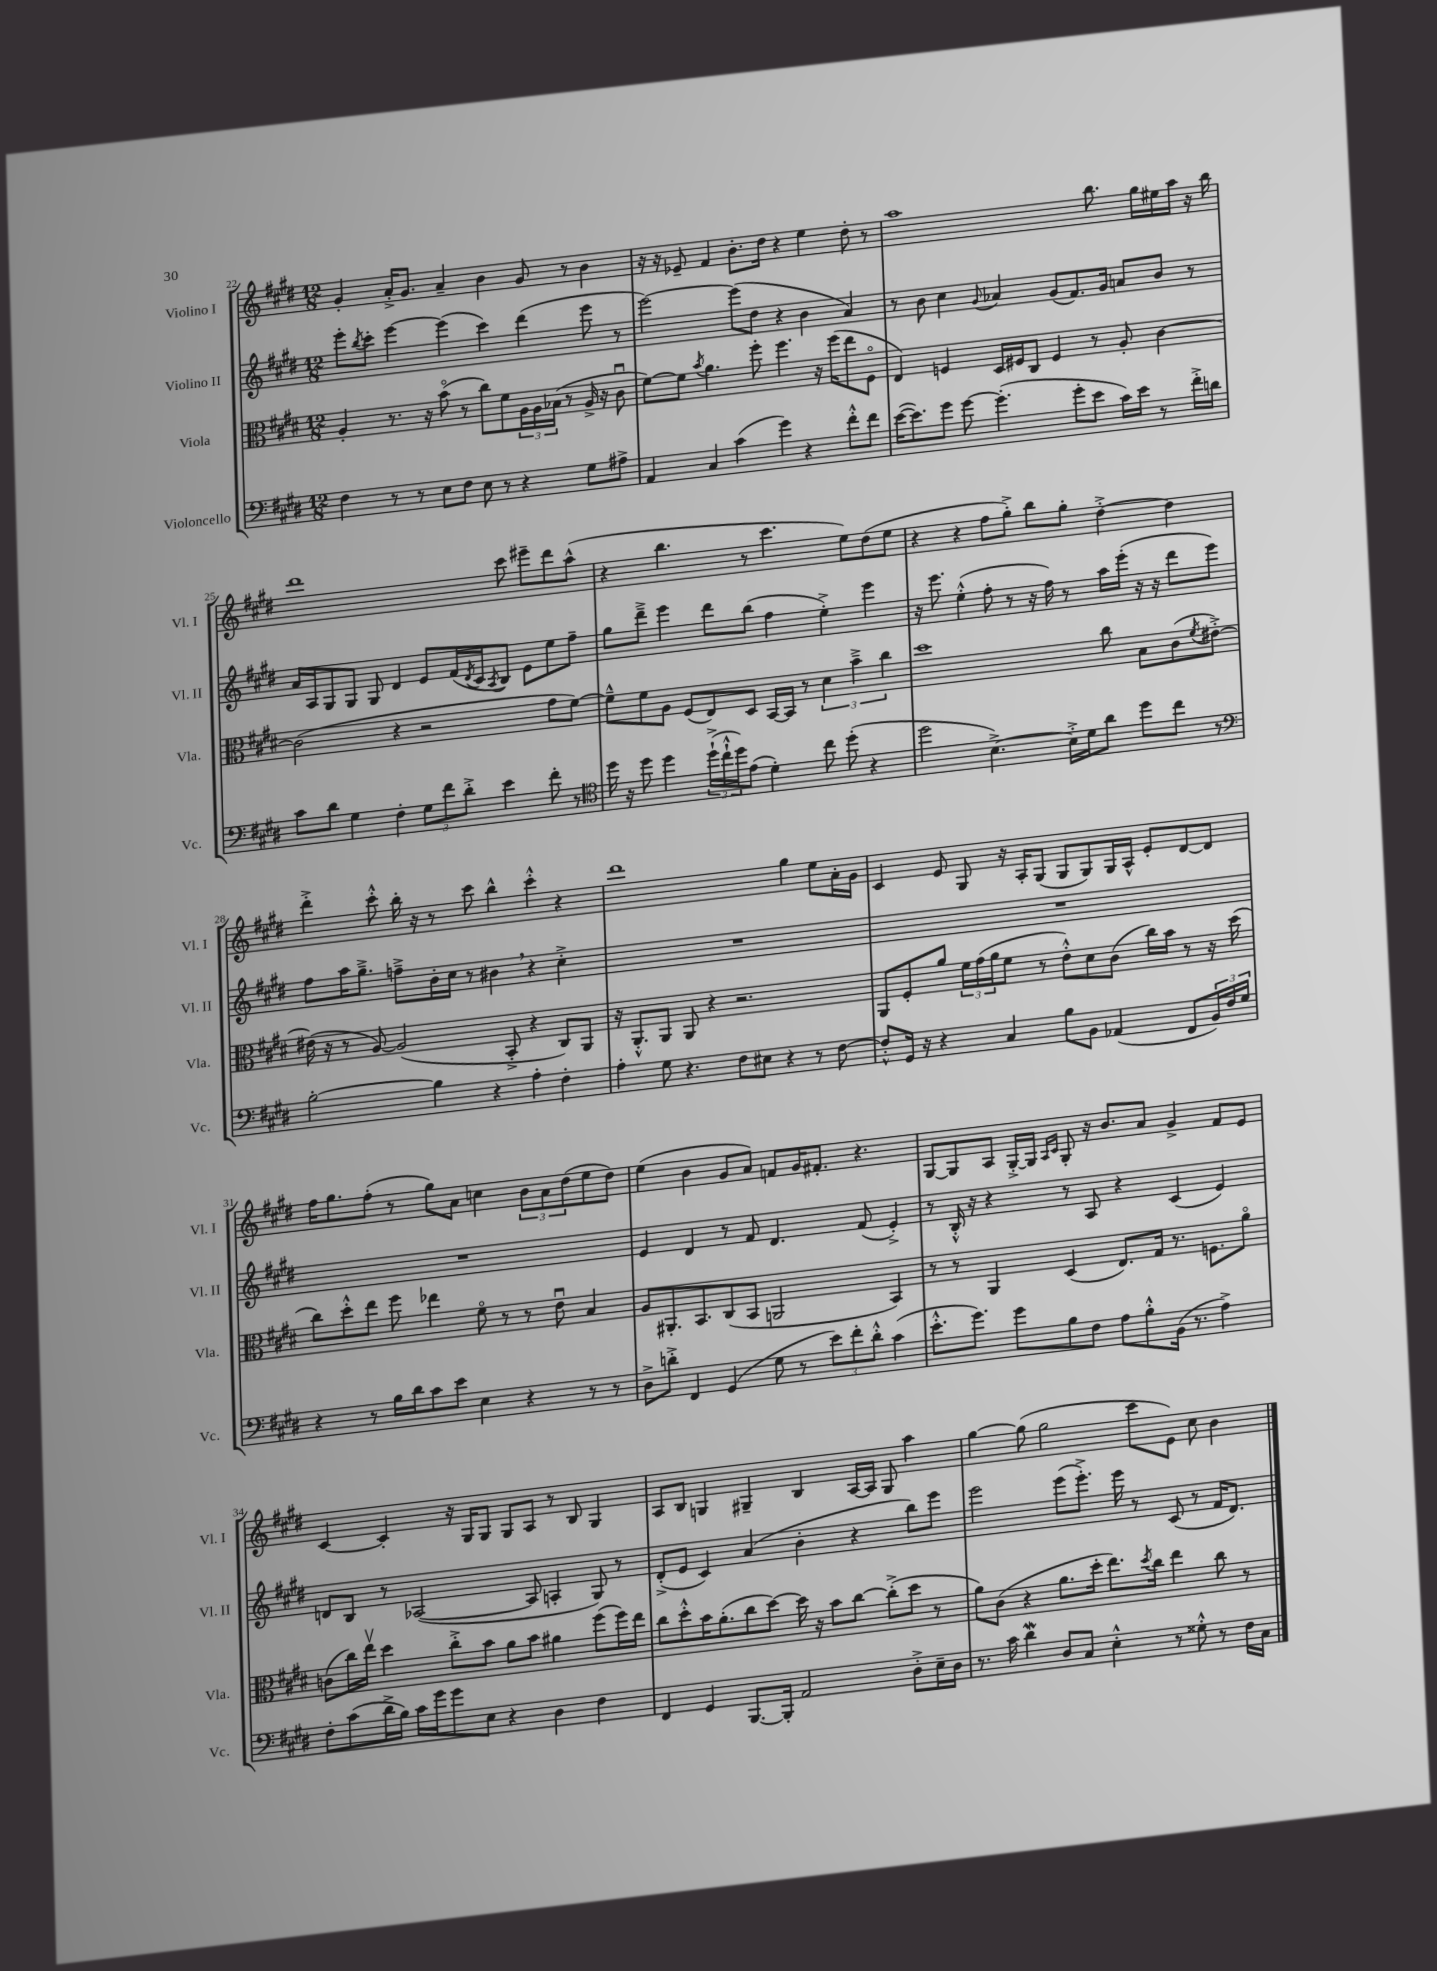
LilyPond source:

<<
\new StaffGroup <<
\new Staff = "s0" \with { instrumentName = "Violino I" shortInstrumentName = "Vl. I" } {
    \clef treble \key e \major \numericTimeSignature \time 12/8
    gis'4-. a'16-.-> gis'8. a'4-- b'4 gis'8 r8 b'4 |
    r16 r16 ees'8-- fis'4 b'8.-. dis''16 r4 e''4 dis''8-. r8 |
    a''1 b''8. gis''16 eis''16 a''16 r16 b''16 |
    dis'''1 cis'''8 eis'''8-- dis'''8 a''8-^( |
    r4 b''4. r8 cis'''4. e''8) dis''8( e''8 |
    r4 r4 fis''8 gis''8-.->) b''8 gis''8-. dis''4~-.-> dis''4 |
    dis'''4-.-> cis'''8-.-^ b''16-. r16 r8 cis'''8 b''4-^ cis'''4-.-^ r4 |
    dis'''1 gis''4 e''8 a'16-. gis'16 |
    cis'4 e'8 gis8 r16 a16-. gis8( gis8 gis8) gis16 a16-^ e'8-. dis'8~ dis'8 |
    fis''16 gis''8. fis''8-.( r8 gis''8) a'8 c''4 \tuplet 3/2 { b'8 a'8 dis''8( } e''8 dis''8) |
    e''4( b'4 gis'8 a'8) f'8 gis'16 fis'8.-. r4. |
    gis8~ gis8 a8 gis16~-.-> gis16 \grace { a16 cis'16 } gis8-. r16 b'8. a'8 gis'4-> fis'8 e'8 |
    cis'4~ cis'4-. r16 gis16 gis8 gis8 a8 r8 b8 gis4 |
    a8 b8 g4 gis4-- b4 a16~ a16 gis8 a''4 |
    gis''4~ gis''8( gis''2 cis'''8 e'8) cis''8 b'4 \bar "|." |
}
\new Staff = "s1" \with { instrumentName = "Violino II" shortInstrumentName = "Vl. II" } {
    \clef treble \key e \major \numericTimeSignature \time 12/8
    e'''8-. \acciaccatura { b''8 } cis'''8-. e'''4~ e'''4( cis'''4) dis'''4( e'''8 r8 |
    e'''2~) e'''8( dis''8 r4 b'4 a'4) |
    r8 b'8 cis''4 \appoggiatura { gis'8 } aes'4 gis'8( fis'8.) gis'16 a'8 b'8 r8 |
    a'16 a16 gis8 gis8 gis8 dis'4 e'8 fis'16( \acciaccatura { dis'8 } cis'16 \acciaccatura { a8 } b8) e'8 e''8 fis''8-- |
    gis''8 dis'''8---> e'''4 dis'''8 b''8( fis''4 e''4-.->) e'''4 |
    r16 e'''8. e''4-.-^( fis''8-. r8 r16 fis''16) r8 a''16 e'''16-.( r16 r16 dis'''8 e'''8) |
    fis''8 a''16 gis''8.---> f''8---> b'16-. cis''16 r8 bis'4 \breathe r4 cis''4-.-> |
    R1. |
    R1. |
    R1. |
    e'4 dis'4 r8 fis'8 dis'4. fis'8( e'4-.->) |
    r8 b16-.-^ r16 r4 r8 a8 r4 cis'4( e'4) |
    d'8 b8 r8 aes2~( aes8 a4-. gis8) r8 |
    dis'8-.->( e'8 cis'4) a'4( b'4-. r4 b''8) e'''8 |
    e'''2 e'''8( e'''8.-.->) e'''16 r8 cis'8( r8 fis'16 dis'8.) \bar "|." |
}
\new Staff = "s2" \with { instrumentName = "Viola" shortInstrumentName = "Vla." } {
    \clef alto \key e \major \numericTimeSignature \time 12/8
    a4-. r8. r16 b'8\flageolet( r8 cis''8) fis'8 \tuplet 3/2 { a16 a16 bes16( } r8 a16-> r16 cis'8\downbow |
    fis'8~) fis'8 \acciaccatura { b'8 } a'4. fis''8-. fis''4. r16 fis''16( e''8 fis8\flageolet |
    e4) f4 dis16 fis16 cis8 fis4 r8 a8-. cis'4~ |
    cis'2( r4 r2 gis'8 fis'8~) |
    fis'8---^ fis'8 a8 fis8( e8) dis8 b,16~ b,16 r8 \tuplet 3/2 { dis'4 b'4---> cis''4 } |
    dis''1 cis''8 b8 cis'8( \acciaccatura { fis'8 } eis'8~-.->) |
    eis'16( r16 r8 a8~) a2( b,8-.-> r4 cis8) a,8 |
    r16 a,8.-.-^ a,8 a,8 r4 r2. |
    a,8 fis8-. a'8 \tuplet 3/2 { fis'16 gis'16( a'16 } fis'8 r8 e'8-.-^) dis'8 cis'8( cis''16) b'16 r8 r16 dis''16( |
    cis''8) dis''8-.-^ e''8 fis''8 ees''4 fis'8\flageolet r8 r8 e'8\downbow b4 |
    a8 ais,8.-. b,8. cis8( b,8 a,2 b,4) |
    r8 r8 a,4 dis4( e8.) gis16 r8. f8. a'8\flageolet |
    c'8( cis''16) e''16\upbow dis''4 cis''8-.-> b'8 a'8 b'8 ais'4 fis''8( fis''16) e''16 |
    cis''8 dis''8-.-^ b'16 a'8.-.( cis''8 dis''8~) dis''16 r16 b'8 cis''8~ cis''8-.->( dis''8 r8 |
    a'8) cis'8( r4 a'8. dis''16-. e''8.) \acciaccatura { dis''8 } cis''16 e''4 cis''8 r8 \bar "|." |
}
\new Staff = "s3" \with { instrumentName = "Violoncello" shortInstrumentName = "Vc." } {
    \clef bass \key e \major \numericTimeSignature \time 12/8
    fis4 r8 r8 e8 fis8 e8 r8 r4 gis8 ais8-> |
    a,4 cis4 cis'4( gis'4) r4 fis'8-.-^ fis'8 |
    e'16~( e'8.) gis'8 gis'8~ gis'4.-.( gis'8-. e'8 cis'16) e'16 r8 fis'16-.-> d'16 |
    cis'8 dis'8 gis4 fis4-. \tuplet 3/2 { gis8 fis'8 dis'8-.-> } e'4 fis'8-. r8 |
    \clef tenor dis''16 r16 dis''8 dis''4 \tuplet 3/2 { dis''16-!->( cis''16-!-^ dis''16) } e'8( dis'4-.) cis''8 dis''8-.( r4 |
    dis''2 b4.~->) b16-.-> dis'16 a'8 dis''8 cis''8 r8 |
    \clef bass b2~-. b4 r4 a4-. fis4-. |
    a4-. gis8 r4. fis8 eis8 r4 r8 fis8~ |
    fis8-.-^ gis,16 r16 r4 cis4 b8 b,8 aes,4( fis,8 \tuplet 3/2 { b,16) fis16 gis16 } |
    r4 r8 b16 dis'16 cis'8 e'8 e4 r4 r8 r8 |
    dis8-> d'8-.-> fis,4 gis,4( gis8 r8 \tuplet 3/2 { e'8) fis'8-. d'8-.-^ } cis'4( |
    e'8.-.-^ gis'8.) gis'8 b8 fis8 a8 b8-.-^ b,16( r8. a4->) |
    fis8-. cis'8( dis'16-> b16) cis'16 gis'16 gis'8 e8 r4 dis4 fis4 |
    fis,4 gis,4 b,,8.~ b,,16-. a,2 dis8-.-> e16-- dis16 |
    r8. cis'16 dis'4\mordent dis8 cis8 e4-.-^ r8 gisis8-.-^ r8 fis16 cis16 \bar "|." |
}
>>
>>
\layout { \context { \Score currentBarNumber = #22 } }
